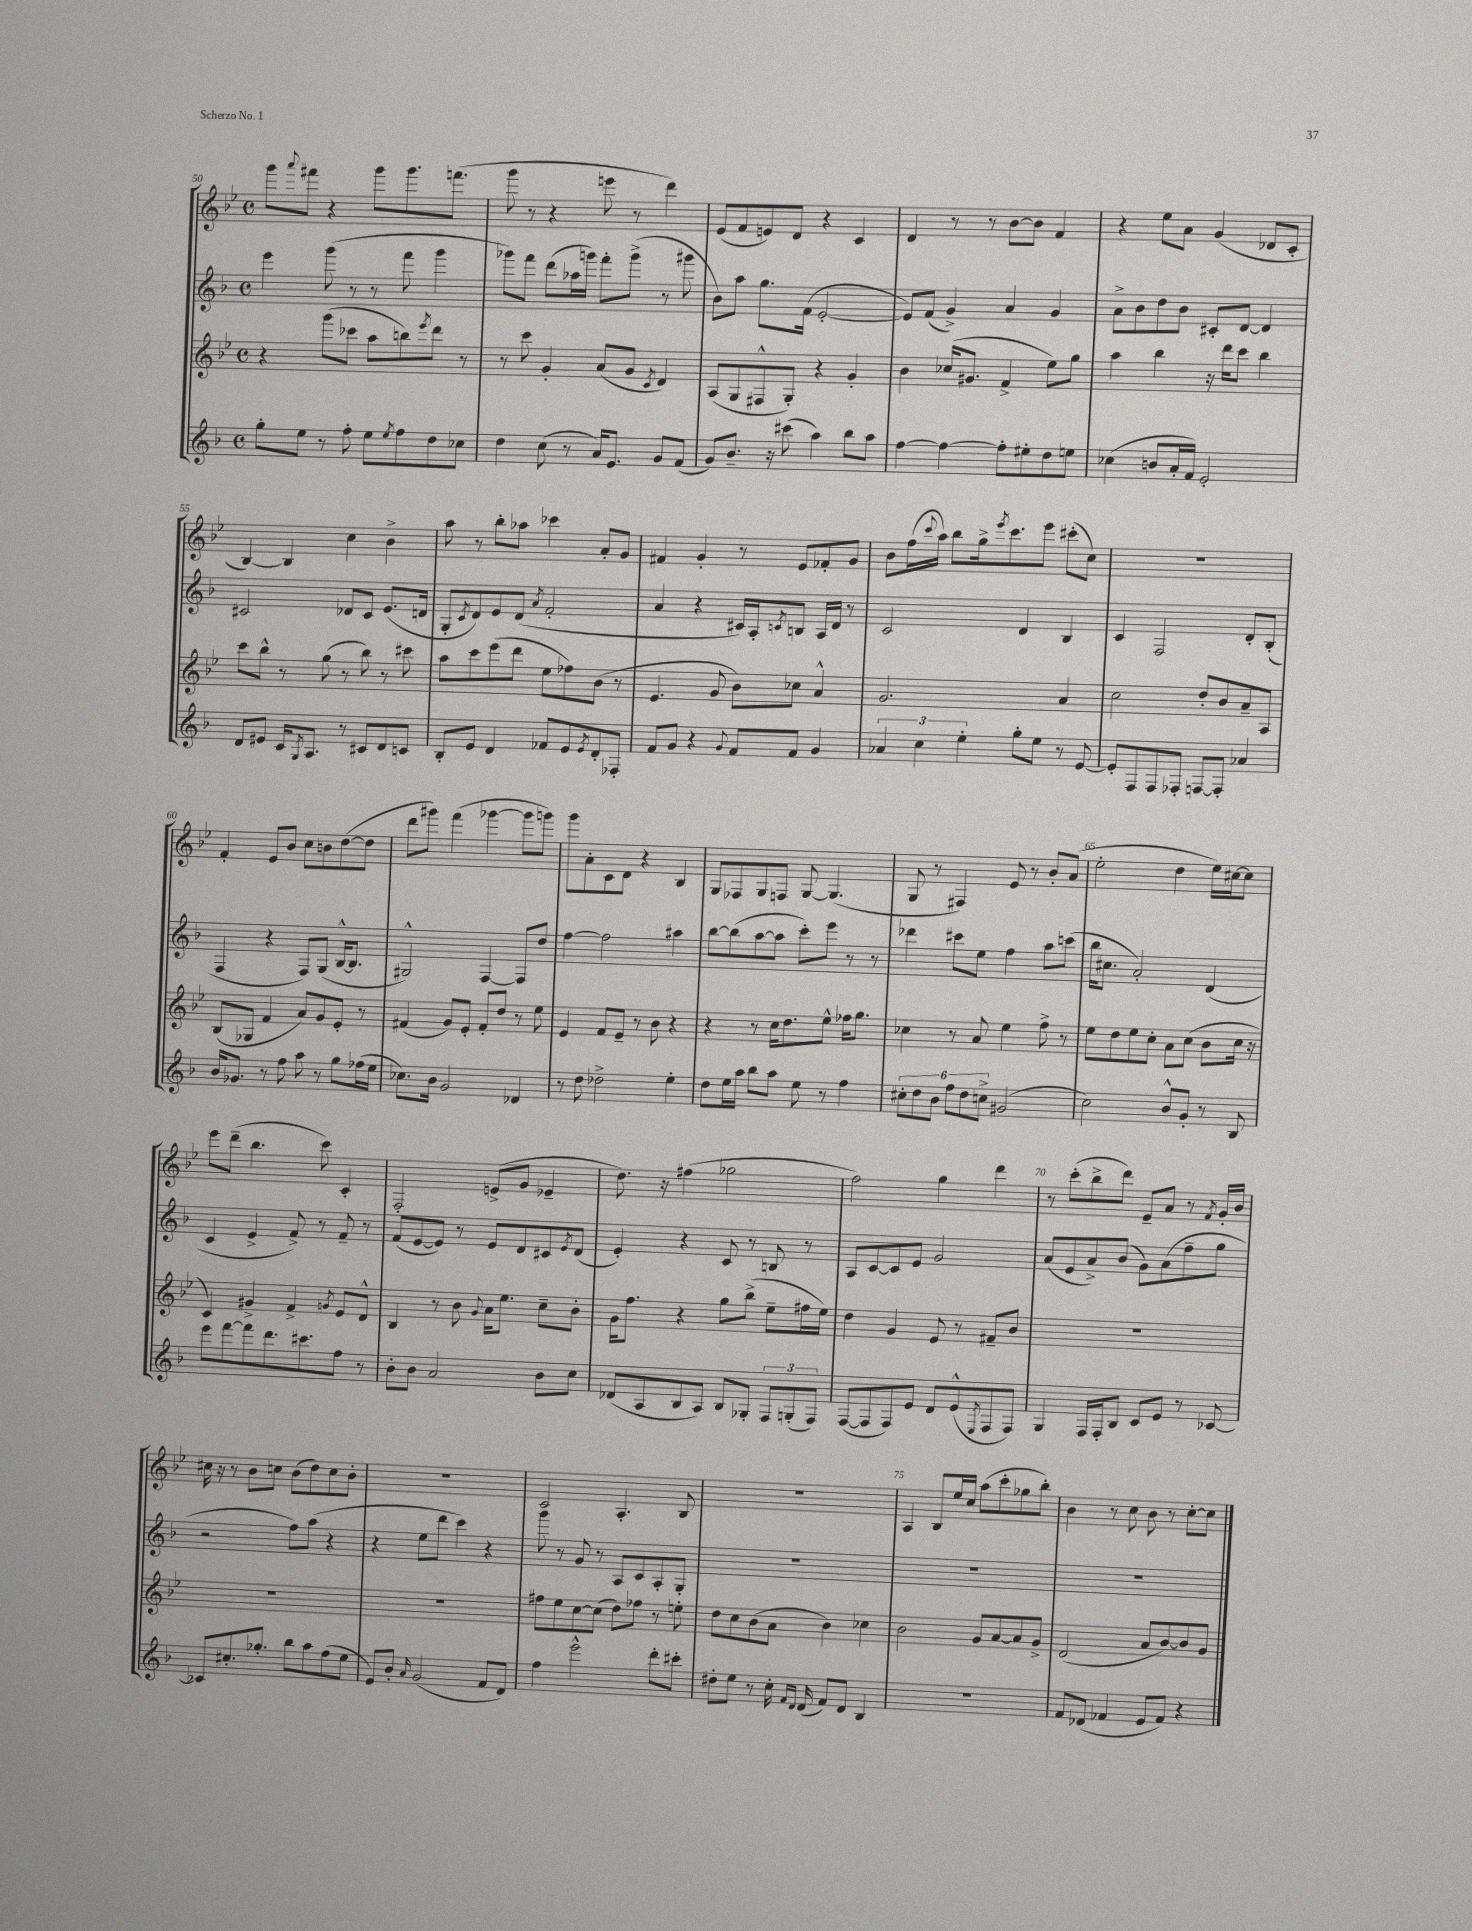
<<
\new StaffGroup <<
\new Staff = "s0" {
    \clef treble \key bes \major \defaultTimeSignature \time 4/4
    g'''8 \appoggiatura { a'''8 } fis'''8 r4 g'''8 g'''8. f'''8.( |
    g'''8 r8 r4 e'''8 r8 d'''4) |
    ees'8( f'8 e'8) d'8 r4 c'4 |
    d'4 r8 r8 bes'8~ bes'8 f'4 |
    r4 ees''8 a'8 g'4( des'8 c'8-. |
    bes4~) bes4 c''4 bes'4-> |
    a''8 r8 bes''8-. aes''8 ces'''4 a'8-. g'8 |
    fis'4 g'4-. r8 ees'8 fes'8-. g'8 |
    bes'8 f''16( \appoggiatura { c'''8 } a''16) bes''8 g''16-> \acciaccatura { ees'''8 } c'''8. ees'''8 cis'''8-.( c''8) |
    R1 |
    f'4-. ees'8 bes'8 c''8 b'8 d''8~( d''8 |
    d'''8 gis'''8) f'''4( ges'''4~ ges'''8 g'''8) |
    g'''8 a'8-. c'8 d'8 r4 bes4 |
    g8 fes8 g8 f8 g8~ g4.( |
    g8 r8 fis4) ees'8 r8 bes'8-. a'8( |
    ees''2-. d''4 ees''16) cis''16~ cis''8 |
    ees'''8 d'''8--( bes''4. c'''8) c'4-. |
    f2-. e'8->( g'8 ees'4-- |
    d''8.) r16 fis''4( ges''2 |
    f''2) g''4 d'''4 |
    r8 c'''8-.( bes''8-> d'''8) ees'8-- a'8 r8 \acciaccatura { f'8 } g'16-. bes'16 |
    cis''16 r16 r8 bes'8 c''8 bes'8( d''8) c''8 bes'8-. |
    R1 |
    c'2 a4.-. bes8 |
    R1 |
    a4 bes8 ees''16 c''16 a''8( c'''8-. ges''8 bes''8-.) |
    bes'4 r8 c''8 bes'8 r8 c''8~-. c''8 \bar "|." |
}
\new Staff = "s1" {
    \clef treble \key f \major \defaultTimeSignature \time 4/4
    e'''4 g'''8( r8 r8 f'''8 g'''4 |
    ges'''8) f'''8 d'''8( aes''16 g'''16) f'''8-. g'''8->( r8 gis'''8 |
    bes'8) a''8 g''8. f'16( e'2~-. |
    e'8) f'8( g'4->) a'4 g'4 |
    a'8-> bes'8 d''8 bes'8 cis'8-. d'8~ d'4 |
    cis'2 des'8 cis'8 e'8.( d'16 |
    g8-. \acciaccatura { c'8 } d'8) e'8 d'8( \acciaccatura { a'8 } f'2-. |
    a'4 r4 cis'16) a16-. \acciaccatura { c'8 } b8 a16 d'16 r8 |
    c'2 d'4 bes4 |
    c'4 f2 d'8-. bes8-.( |
    f4 r4 f8) g8( bes16~-^ bes8. |
    gis2-^) f4~ f8 d''8 |
    f''4~ f''2 ais''4 |
    bes''8~ bes''8( a''8~ a''8 c'''8-.) e'''8 r8 r8 |
    des'''4 cis'''8 e''8 f''4 a''8 c'''8( |
    bes''16 cis''8. a'2-.) d'4( |
    c'4 e'4-> f'8->) r8 f'8-- r8 |
    f'8( e'8~ e'8) r8 e'8 d'8 cis'8 \acciaccatura { e'8 } d'8( |
    e'4-.) r4 c'8 r8 b8 r8 |
    a8 c'8~ c'8 e'8 g'2 |
    a'8( e'8 a'8->) bes'8( g'8) a'8( f''8-- g''8 |
    r2 f''8) a''8( r4 |
    r4 e''8 d'''8 c'''4) r4 |
    g'''8 r8 g'8 r8 a8 c'8 a8-. g8-. |
    R1 |
    R1 |
    R1 \bar "|." |
}
\new Staff = "s2" {
    \clef treble \key bes \major \defaultTimeSignature \time 4/4
    r4 g'''8( ces'''8 a''8 b''8) \acciaccatura { ees'''8 } d'''8 r8 |
    r8 c'''8 g'4-. a'8( g'8 \acciaccatura { c'8 } d'4) |
    a8( g8 fis8-^ g8-.) r4 g'4-. |
    bes'4 ces''16( gis'8. f'4-> ees''8) g''8 |
    a''4 bes''4 r16 d'''16 c'''8 bes''4 |
    c'''8 bes''8-^ r8 g''8( r8 bes''8) r8 cis'''8 |
    a''8 c'''8 ees'''8( d'''8 ees''8 fes''8) bes'8( r8 |
    ees'4. g'8 bes'8) ces''8 a'4-^ |
    g'2. a'4 |
    c''2 d''8-. bes'8 a'8-- a8 |
    bes8( ges8 f'4 a'8) g'8 ees'8-. r8 |
    fis'4( g'8) ees'8-. fis'8-. d''8 r8 ees''8 |
    ees'4 f'8 ees'8-- r8 bes'8 r4 |
    r4 r8 c''16 d''8. ees''8-^ fes''16 g''8. |
    ces''4 r8 a'8 ees''4 f''8-> r8 |
    ees''8 d''8 ees''8 c''8-. a'8 c''8( bes'8 c''16 r16 |
    c'4) gis'4-> f'4-> \acciaccatura { g'8 } ees'8 d'8-^ |
    bes4 r8 bes'8 \appoggiatura { g'8 } a'16 ees''8. c''8-- bes'8-. |
    g'16 f''8. r4 g''8 bes''8->( ees''8-- fis''16 ees''16) |
    d''4 g'4 ees'8 r8 fis'8-- bes'8 |
    R1 |
    R1 |
    R1 |
    fis''8 ees''8 c''8~ c''8( d''8) fes''8 r8 e''8-. |
    d''8 c''8 bes'8( a'8 bes'4) ces''4 |
    bes'2 g'8 a'8~ a'8 g'8-> |
    d'2( a'8 bes'8~) bes'8 g'8 \bar "|." |
}
\new Staff = "s3" {
    \clef treble \key f \major \defaultTimeSignature \time 4/4
    g''8-. e''8 r8 f''8-. e''8 \acciaccatura { e''8 } f''8 d''8 ces''8 |
    d''4 c''8( r8 a'16) e'8. g'8 f'8( |
    g'8) bes'8.-- r16 cis'''8( a''4) bes''8 a''8 |
    f''4~ f''4~ f''8-. eis''8-. d''8 e''8 |
    ces''4( b'8 a'16-. f'16) e'2-. |
    d'8 eis'8 c'16 \acciaccatura { g8 } a8. r8 cis'8 d'8 c'8 |
    bes8-. e'8 d'4 fes'8 e'8 \acciaccatura { e'8 } d'8-. fes8-. |
    f'8 g'8 r4 \appoggiatura { g'8 } f'8 f'8 g'4 |
    \tuplet 3/2 { aes'4 c''4 e''4-. } g''8-. e''8 r8 e'8~ |
    e'8-. f8 f8 fes8-. f8~ f8-. aes'4 |
    bes'16 ges'8. r8 f''8 a''8 r8 g''8 fes''16( e''16 |
    ces''8.) bes'16 g'2 des'4 |
    r8 d''8 des''2-> e''4-. |
    d''8 e''16 a''16 bes''8 a''8 e''8 r8 f''4 |
    \tuplet 6/4 { cis''8-. d''8 bes'8 f''8 d''8 c''8-> } gis'2( |
    c''2) bes'8-^ g'8-. r8 bes8 |
    e'''8 f'''8~ f'''8 d'''8. cis'''8. f''8 r8 |
    bes'8-. bes'8 a'2 bes'8 c''8 |
    des'8( a8 bes8 a8) bes8 ges8-. \tuplet 3/2 { f8 g8-.( f8) } |
    f8~( f8 f8) e'8 d'8 e'8-^( \acciaccatura { e8 } f8 f8) |
    g4 f16 f16-. bes8 c'8 e'8 r8 ces'8~ |
    ces'8 cis''8.-. ges''8.-. bes''8 a''8 f''8( e''8 |
    e'8) bes'8-. \grace { a'16 } g'2( f'8 d'8) |
    f''4 e'''2-^ d'''8-. cis'''8-. |
    dis''8-. e''8 r8 c''16-. \grace { f'16 d'16 } d'16( f'8) d'8 bes4 |
    R1 |
    f'8 des'8( fes'4 e'8 fes'8) r4 \bar "|." |
}
>>
>>
\layout { \context { \Score currentBarNumber = #50 \override BarNumber.break-visibility = ##(#f #t #t) barNumberVisibility = #(every-nth-bar-number-visible 5) } }
